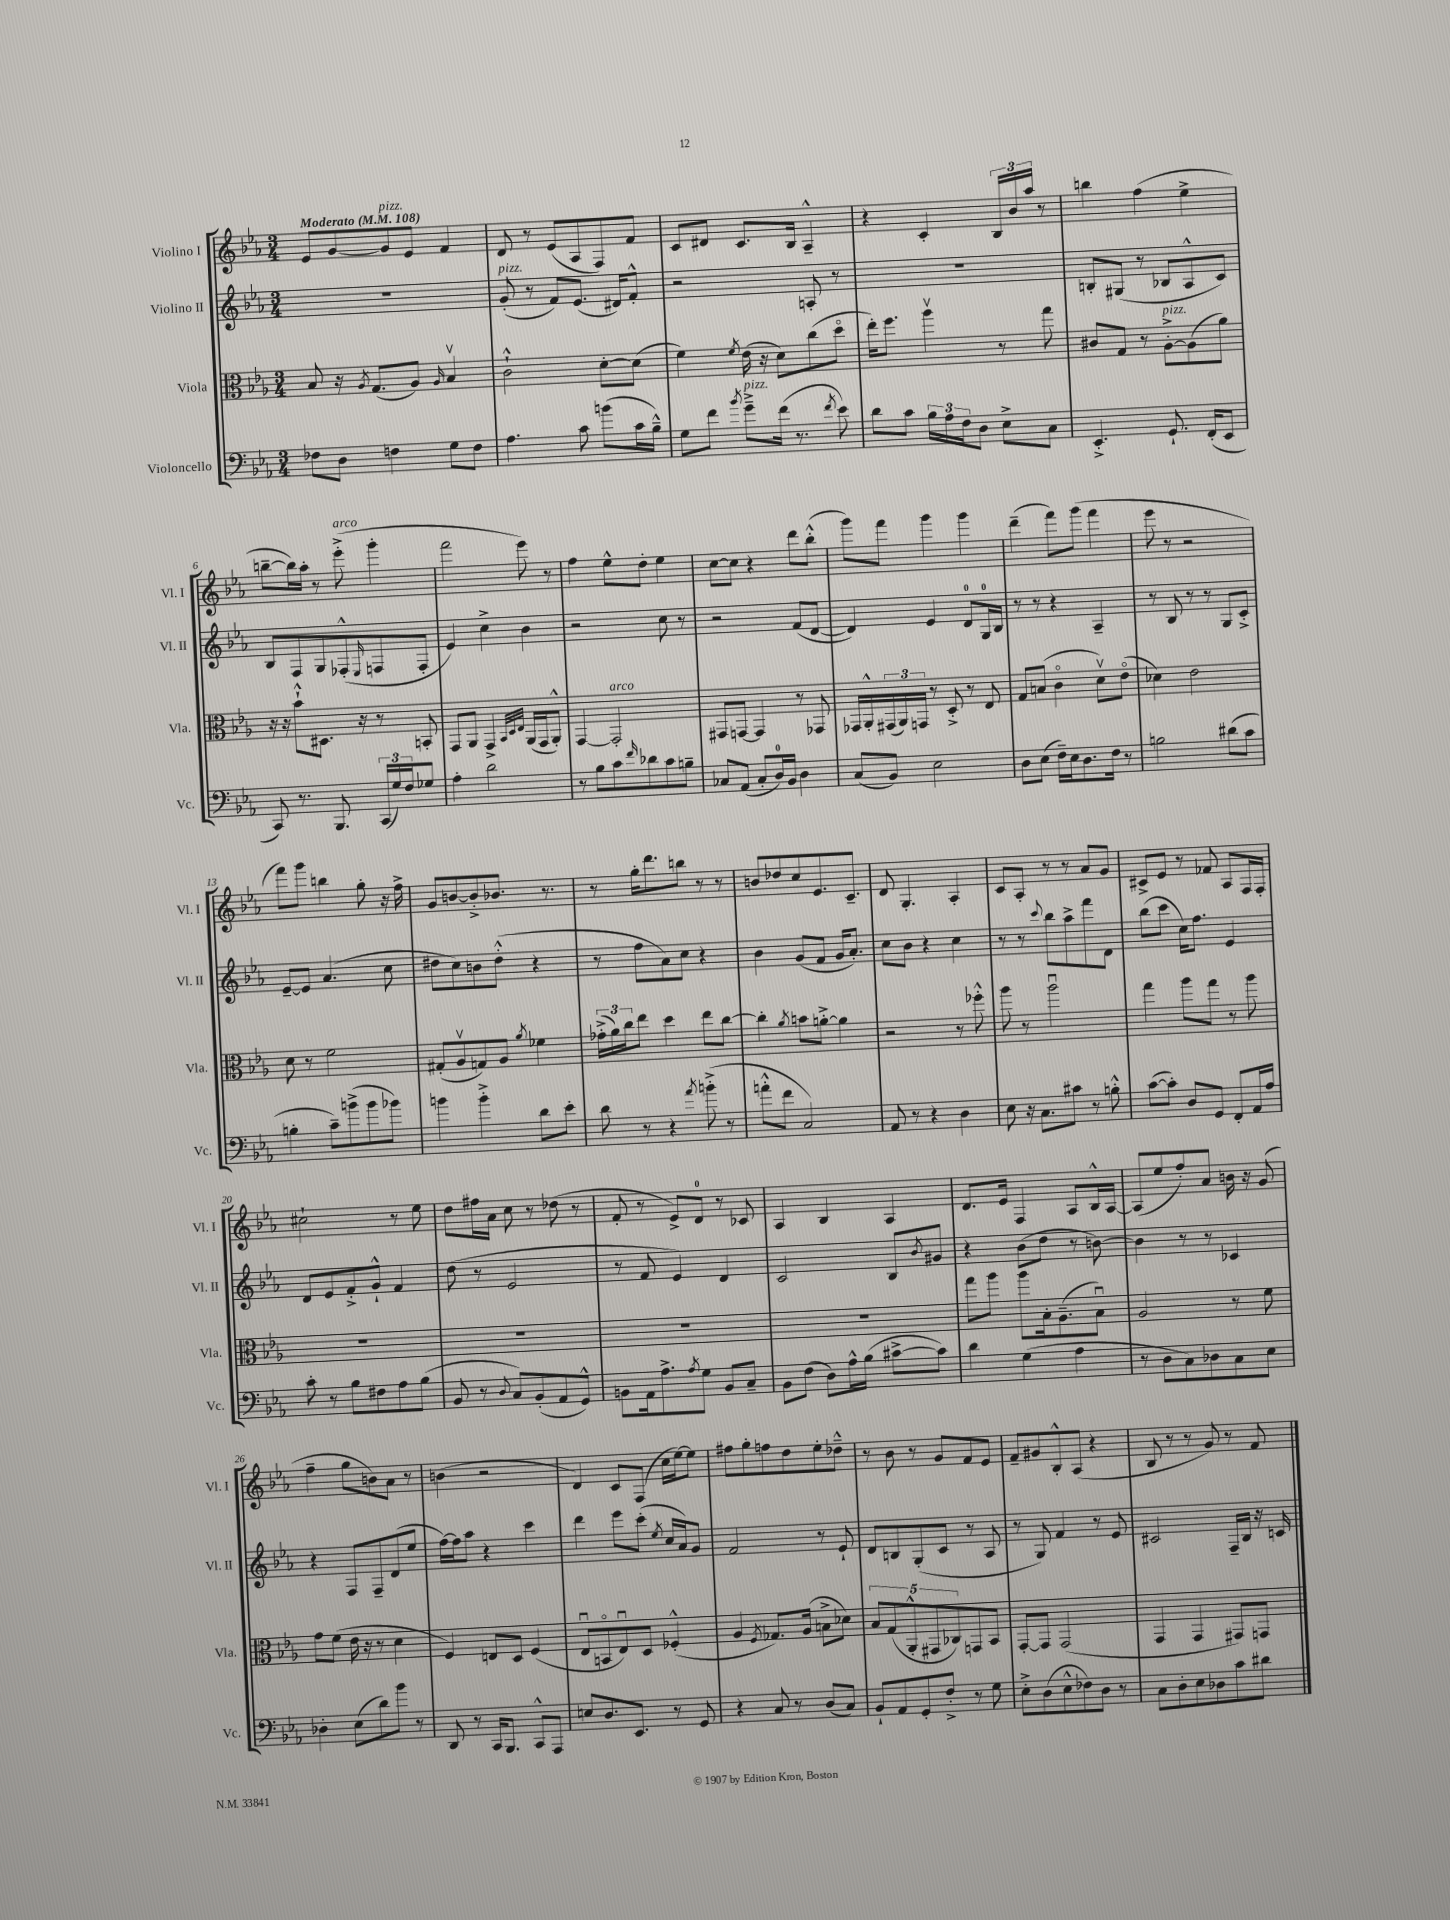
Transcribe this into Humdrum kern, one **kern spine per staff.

**kern	**kern	**kern	**kern
*staff4	*staff3	*staff2	*staff1
*clefF4	*clefC3	*clefG2	*clefG2
*k[b-e-a-]	*k[b-e-a-]	*k[b-e-a-]	*k[b-e-a-]
*M3/4	*M3/4	*M3/4	*M3/4
*MM108	*MM108	*MM108	*MM108
8F-	8B-	2.r	8e-
8D	16r	.	[8g
.	8qA-	.	.
.	(8.G	.	.
4F	.	.	8g]
.	8A-)	.	8e-
.	16qqA-	.	.
8G	4B-v	.	4f
8F	.	.	.
=	=	=	=
4.A-	2c`^^	(8g'	8d
.	.	8r	8r
.	.	8f)	(8e-
8c	.	(8.e-	8A-
(8b	[8d'	.	8F)
.	.	16d#)	.
16c	(8d]	8f'^^	8f
16B-~^^)	.	.	.
=	=	=	=
8G	4f)	2r	8c
8f	.	.	8d#
8qb-	8qf	.	.
8g~^	(16e-	.	8.c
.	16r	.	.
(16f	8d)	.	.
8.r	.	.	16B-
.	(8cc	8A'	4A-~^^
8qf	.	.	.
8e-)	8ddo	8r	.
=	=	=	=
8d	16ee-')	2.r	4r
.	8.ff	.	.
8c	.	.	.
24B-	4aa-v	.	4c'
24A-	.	.	.
24F	.	.	.
8D	.	.	.
8E-^	8r	.	24B-
.	.	.	24b-
.	.	.	24aa-
8C	8gg	.	8r
=	=	=	=
4.EE-'^	8c#	8B'	4bb
.	8G	(8G#	.
.	8r	8r	(4ff
8.GG`	[8A-'^	8B-	.
.	(8A-]	8A-^^	4ee-^
(16FF'	.	.	.
8EE-	8a-)	8c)	.
=	=	=	=
8CC)	16r	8B-	[8bb~
.	16r	.	.
8.r	8b-`^^	8F	16bb])
.	.	.	16aa-'
.	8.D#	8G	8r
8.BBB-	.	.	.
.	.	(8F-'^^	(8eee-'^
.	16r	.	.
.	.	16qqE-	.
(24CC	8r	8F	4ggg'
24G)	.	.	.
24F	.	.	.
8G-	8BB'	8F'	.
=	=	=	=
4A-'	8GG	4e-)	2fff
.	8AA-	.	.
2d	4GG^	4cc^	.
.	32qqBB-	.	.
.	32qqD	.	.
.	32qqE-	.	.
.	(16AA-	4b-	8eee-)
.	16GG	.	.
.	8AA-'^^)	.	8r
=	=	=	=
8r	[4GG	2r	4ff
8B-	.	.	.
8c	2GG']	.	8ee-^^
16qqf	.	.	.
8d-	.	.	8dd'
8c	.	8cc	4ee-
8B~	.	8r	.
=	=	=	=
8C-	8GG#	2r	[8cc
(8AA-	[8GG	.	8cc]
8C-'	4GG]	.	4r
16D)	.	.	.
16BB-	.	.	.
4D	8r	(8f	8ddd
.	8GG-	[8d	(8bb-'^^
=	=	=	=
(8C	16GG-	4d])	8ggg)
.	16AA-'^^	.	.
8BB-)	(24GG#	.	8fff
.	24AA-)	.	.
.	24GG	.	.
2E-	8r	4e-	4ggg
.	8D'^	.	.
.	8r	8d	4ggg
.	8E-	16G	.
.	.	16B-	.
=	=	=	=
8D	8G	8r	(4ddd~
(8E-	(8B	8r	.
16F~)	4co	4r	8fff)
16E-	.	.	.
8.D	.	.	(8ggg
.	8dv)	4A-~	4fff
16F	.	.	.
8r	(8e-o	.	.
=	=	=	=
2B	4d-)	8r	8eee-
.	.	8B-	8r
.	2e-	8r	2r
.	.	8r	.
(8d#	.	8G	.
8c	.	8c'^	.
=	=	=	=
4B'	8d	[8e-~	8fff)
.	8r	8e-]	8ggg
8c~)	2f	(4.a-	4bb
(8b^	.	.	.
8b	.	.	8gg'
8b-)	.	8cc	16r
.	.	.	16ff^
=	=	=	=
4b	(8G#'	8dd#	8g
.	8A-v	8cc)	[8b
4b'^	8G)	8b	8b'^]
.	8A-	(8dd#'^^	8.b-
.	8qa-	.	.
8d	4f-	4r	.
.	.	.	8.r
8e-'	.	.	.
=	=	=	=
8d	(24g-'^	8r	8r
.	24a-)	.	.
.	24cc	.	.
8r	8ee-	8ff	16gg'
.	.	.	8.ddd
4r	4dd	8a-)	.
.	.	8cc	8bb
8qa-	.	.	.
(8b'^	8ee-	4r	8r
8r	[8cc	.	8r
=	=	=	=
8a'^^	4cc']	4b-	8b
8f	.	.	8dd-
.	8qa-	.	.
2C)	8b	(8g	8cc
.	[8a'^	8f	8.e-
.	4a]	16g	.
.	.	8.a-')	8.c~
=	=	=	=
8AA-	2r	8cc	8d
8r	.	8b-	4.G'
4r	.	4r	.
4D	8r	4cc	4A-'
.	8ff-'^^	.	.
=	=	=	=
8E-	8aa-	8r	8c
16r	8r	8r	8A-'
8.C	.	.	.
.	.	8qqccc	.
.	2aa-u	8bb-	8r
8c#	.	8aa-^	8r
8r	.	8fff	8a-
8B'^^	.	8d	8g
=	=	=	=
([8c	4gg	(8bb-	8c#^
8c'])	.	8ccc	8e-
8D	8aa-	16cc)	8r
.	.	8.ff	.
8GG	8gg	.	8f-
8FF'	8r	4e-	8A-
16AA-	8aa-	.	16F
16A-	.	.	16F'
=	=	=	=
8c'	2.r	8d	2cc#`
8r	.	8e-	.
8B-	.	8f'^	.
8F#	.	8g`^^	.
8A-	.	4f	8r
(8B-	.	.	8ee-
=	=	=	=
8BB-	2.r	(8dd	8dd
8r	.	8r	16ff#
.	.	.	16a-
8qqD	.	.	.
8C)	.	2e-	8cc
(8BB-'	.	.	8r
8AA-	.	.	(8dd-
8GG^^)	.	.	8r
=	=	=	=
8BB	2.r	8r	8f'
16AA-	.	8f	8r
8.A-^	.	.	.
.	.	4e-)	8e-^)
8qA-	.	.	.
8G	.	.	8d
8BB	.	4d	8r
8C~	.	.	8c-
=	=	=	=
8BB-	2.r	2c	4A-
(8F	.	.	.
8D)	.	.	4B-
16A-^^	.	.	.
(16B-	.	.	.
[8c#^	.	8B-	4A-
.	.	8qb-	.
8c#])	.	8g#	.
=	=	=	=
4d	8gg	4r	8.d
.	8aa-	.	.
.	.	.	16e-
(4G	8aa-	(8b-	4F
.	16B-'	8dd	.
.	(8.A-~	.	.
4A-	.	8r	8A-
.	8B-u)	[8b)	16B-^^
.	.	.	[16A-
=	=	=	=
8r	2A-	4b]	(8A-]
8D	.	.	8ee-
8C)	.	8r	8ff')
8D-	.	8r	8a-
8C	8r	4c-	16b
.	.	.	16r
8E-	8f	.	(8g
=	=	=	=
4D-'	8g	4r	4ff~
.	(8f	.	.
(8E-	16e-	8F	8gg
.	16r	.	.
8d)	8r	8F~	8b)
8b-	4d	(8d	8a-
8r	.	8ee-	8r
=	=	=	=
8DD	4F)	[16ff)	(4b
.	.	16ff]	.
8r	.	8aa-	.
16CC	8E	4r	2r
8.BBB-	.	.	.
.	8D	.	.
8CC^^	(4F	4ccc	.
8AAA-	.	.	.
=	=	=	=
8E	8E-u	4ddd	4d)
8.D	8BBo	.	.
.	8E-u)	8eee-	8c
8.EE-	.	.	.
.	8D	(8ccc'	(8F
.	.	8qee-	.
8r	(4F-'^^	16cc	16cc
.	.	16a-)	[16ee-)
8GG	.	8g	8ee-]
=	=	=	=
4r	4A-	2f	8ff#
.	.	.	8gg'
.	8qF	.	.
8C	8.G-)	.	8ff
8r	.	.	8dd
.	(16A-	.	.
(8D	8B^	8r	8ee-'
8C)	8d-)	8e-`	8dd-~^^
=	=	=	=
8BB-`	10B-	8d	8r
.	(10G	.	.
8AA-	.	8B	8b-
.	10AA-'^^	.	.
8GG'	.	(8G'	8r
.	10GG#	.	.
8F'^	.	8c	8g
.	10C-)	.	.
8r	8GG	8r	8f
8G	8BB-	8A-	8e-
=	=	=	=
8E-'^	[8GG'	8r	8f~
(8D	8GG]	8G)	8g#
8E-^^	(2GG	4f	8B-'^^
8F-)	.	.	(8A-
8D	.	8r	4r
8r	.	8e-	.
=	=	=	=
8C	4GG	2c#	8B-
8D'	.	.	8r
8E-	4GG	.	8r
8D-	.	.	8g)
8c	8GG#)	16F~	8r
.	.	16B-	.
8d#	8GG	16r	8f
.	.	16c	.
==	==	==	==
*-	*-	*-	*-
